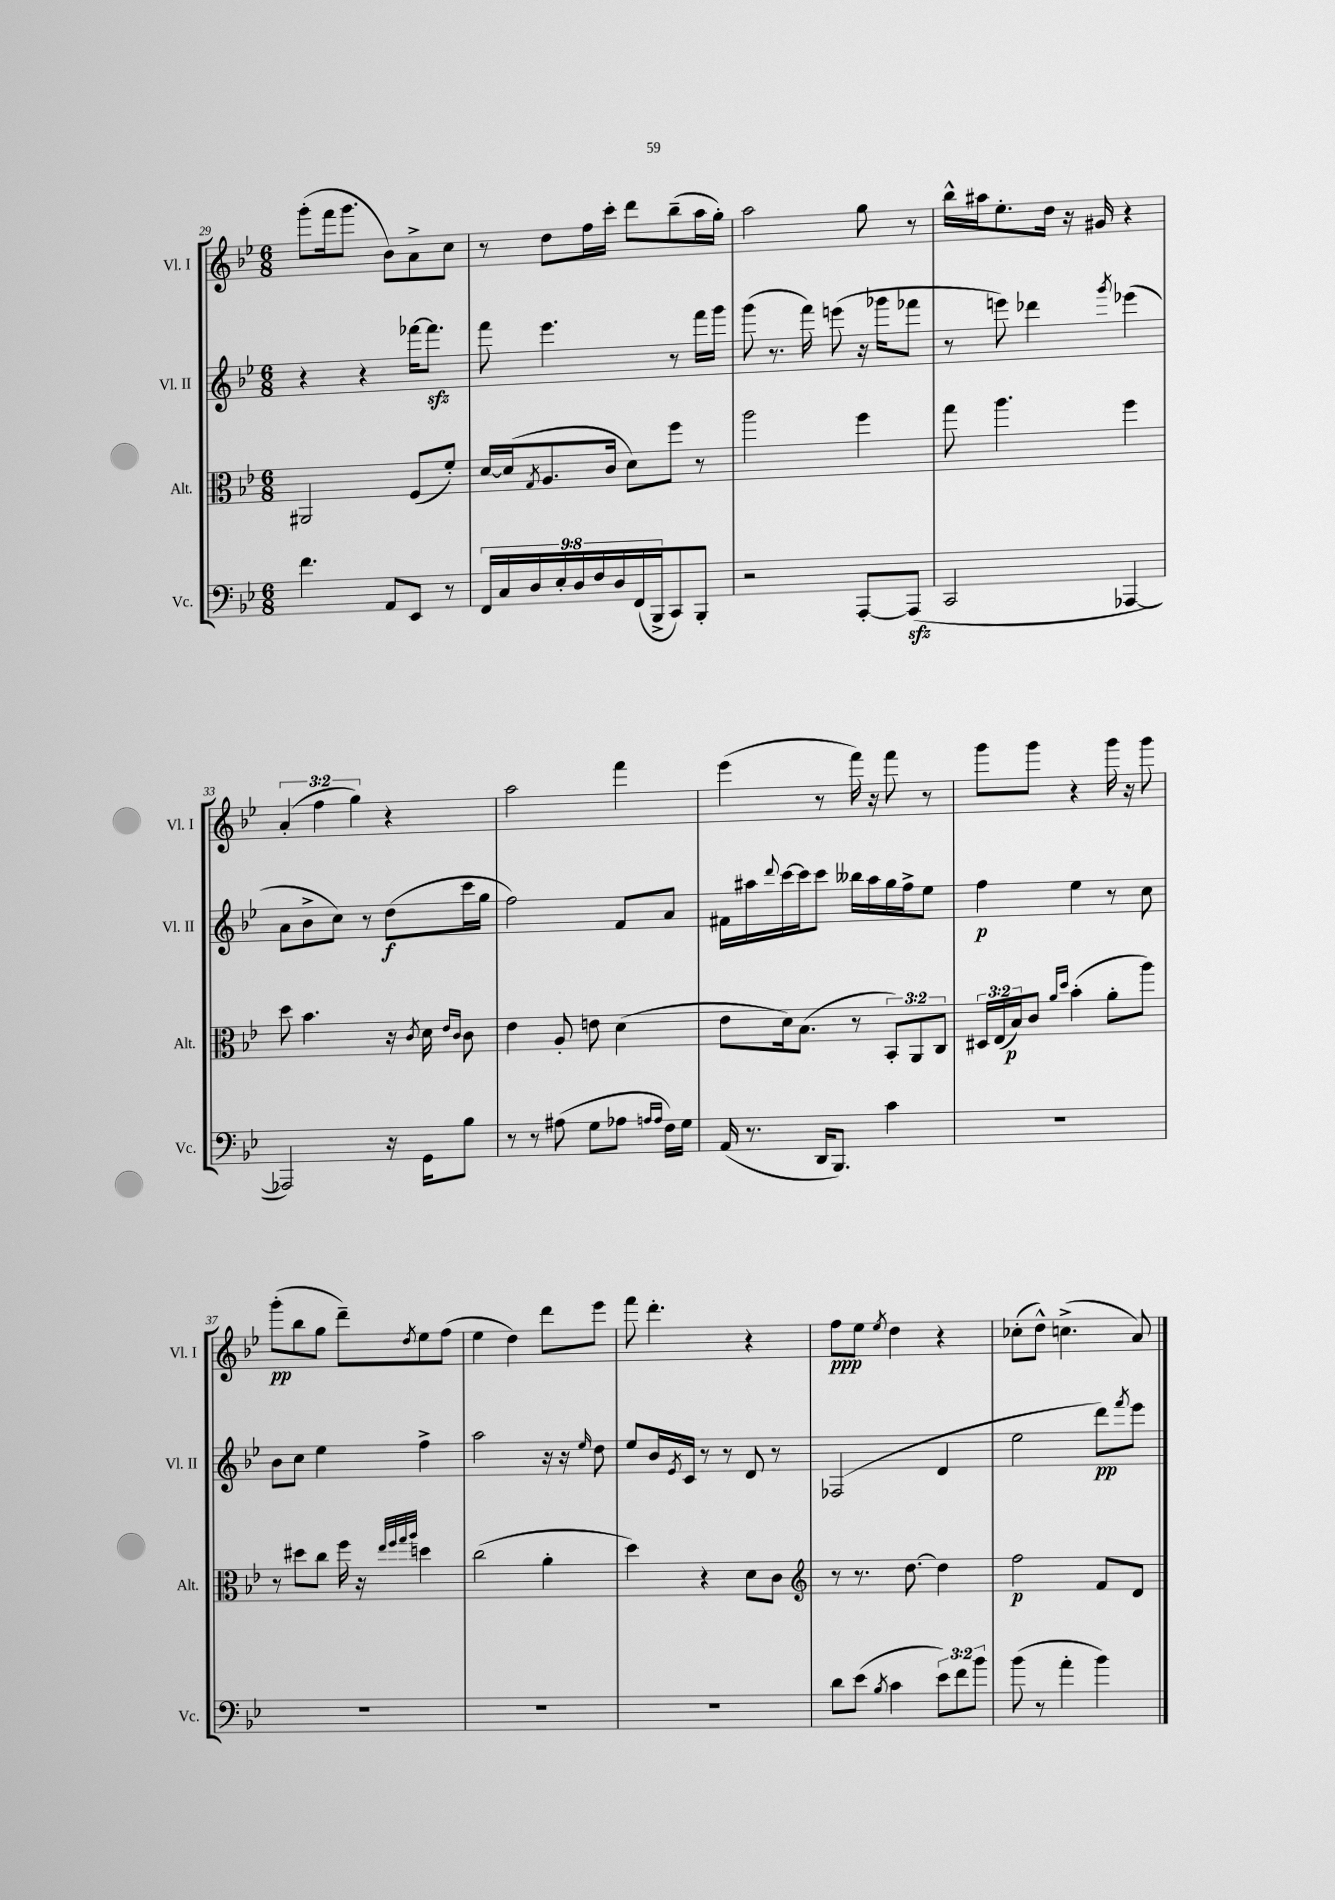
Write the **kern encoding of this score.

**kern	**kern	**kern	**kern
*staff4	*staff3	*staff2	*staff1
*clefF4	*clefC3	*clefG2	*clefG2
*k[b-e-]	*k[b-e-]	*k[b-e-]	*k[b-e-]
*M6/8	*M6/8	*M6/8	*M6/8
4.f	2AA#	4r	(8ggg'
.	.	.	16fff
.	.	.	8.ggg
.	.	4r	.
8AA	.	.	8b-)
8EE-	(8F	[16fff-	8a^
.	.	8.fff-]	.
8r	8f')	.	8cc
=	=	=	=
18FF	[16d	8fff	8r
18C	.	.	.
.	(16d]	.	.
18D	.	.	.
.	8qG	.	.
.	8.A	4.eee-	8dd
18E-'	.	.	.
18D	.	.	.
.	.	.	16ff
18F	.	.	.
.	16c	.	16ccc'
18D	.	.	.
.	8d)	.	8ddd
(18FF	.	.	.
18BBB-^	.	.	.
8CC)	8ff	8r	(8bb-~
8BBB-'	8r	16fff	16aa
.	.	16ggg	16gg')
=	=	=	=
2r	2aa	(8ggg	2aa
.	.	8.r	.
.	.	16fff)	.
.	.	(8eee	.
[8AAA'	4ff	16r	8gg
.	.	16ggg-	.
(8AAA]	.	8fff-	8r
=	=	=	=
2CC	8gg	8r	16bb-^^
.	.	.	16aa#
.	4.aa	8eee)	8.ee-'
.	.	4ddd-	.
.	.	.	16dd
.	.	.	16r
.	.	.	16g#
.	.	8qggg	.
[4AAA-	4ff	(4eee-	4r
=	=	=	=
2AAA-])	8dd	8a	(6a'
.	4.b-	8b-^	.
.	.	.	6ff
.	.	8cc)	.
.	.	.	6gg)
.	.	8r	.
16r	16r	(8dd	4r
.	8qc	.	.
16GG	16d	.	.
.	16qqe-	.	.
.	16qqc	.	.
8B-	8c	16ccc	.
.	.	16gg	.
=	=	=	=
8r	4e-	2ff)	2aa
8r	.	.	.
(8A#	8A'	.	.
8G	8e	.	.
8A-	(4d	8f	4fff
16qqA	.	.	.
16qqA	.	.	.
16F)	.	8a	.
16G	.	.	.
=	=	=	=
(16AA	8e-	16f#	(4eee-
8.r	.	16aa#	.
.	.	8qqddd	.
.	16d)	[16ccc	.
.	(8.B-	16ccc]	.
16DD	.	8ccc	8r
8.BBB-)	.	.	.
.	8r	16bb--	16fff)
.	.	16aa#	16r
4c	12BB-')	16gg	8fff
.	.	16ff^	.
.	12AA	.	.
.	.	8ee-	8r
.	12C	.	.
=	=	=	=
2.r	24D#	4ff	8ggg
.	(24E-	.	.
.	24B-)	.	.
.	8c	.	8ggg
.	16qqa	.	.
.	16qqdd	.	.
.	(4b-'	4ee-	4r
.	8a'	8r	16ggg
.	.	.	16r
.	8aa)	8cc	8ggg
=	=	=	=
2.r	8r	8b-	(8ggg'
.	8dd#	8cc	8bb-
.	8cc	4ee-	8gg
.	16ff	.	8ddd~)
.	16r	.	.
.	32qqee-	.	.
.	32qqff	.	.
.	32qqgg	.	.
.	32qqaa	.	8qdd
.	4dd	4ff^	8ee-
.	.	.	(8ff
=	=	=	=
2.r	(2cc	2aa	4ee-
.	.	.	4dd)
.	4a'	16r	8ddd
.	.	16r	.
.	.	16qqee-	.
.	.	8dd	8eee-
=	=	=	=
2.r	4dd)	8ee-	8fff
.	.	16b-	4.ddd'
.	.	8qe-	.
.	.	16c	.
.	4r	8r	.
.	.	8r	.
.	8d	8d	4r
.	8c	8r	.
=	=	=	=
*	*clefG2	*	*
8d	8r	(2F-	8ff
(8e-	8.r	.	8ee-
8qB-	.	.	8qee-
4c	.	.	4dd
.	[8.dd	.	.
12e-)	4dd]	4d	4r
12f	.	.	.
12b-	.	.	.
=	=	=	=
(8b-	2ff	2ee-	(8cc-'
8r	.	.	8dd^^)
4a'	.	.	(4.cc^
4b-)	8f	8ddd)	.
.	.	8qfff	.
.	8d	8eee-	8a)
==	==	==	==
*-	*-	*-	*-
